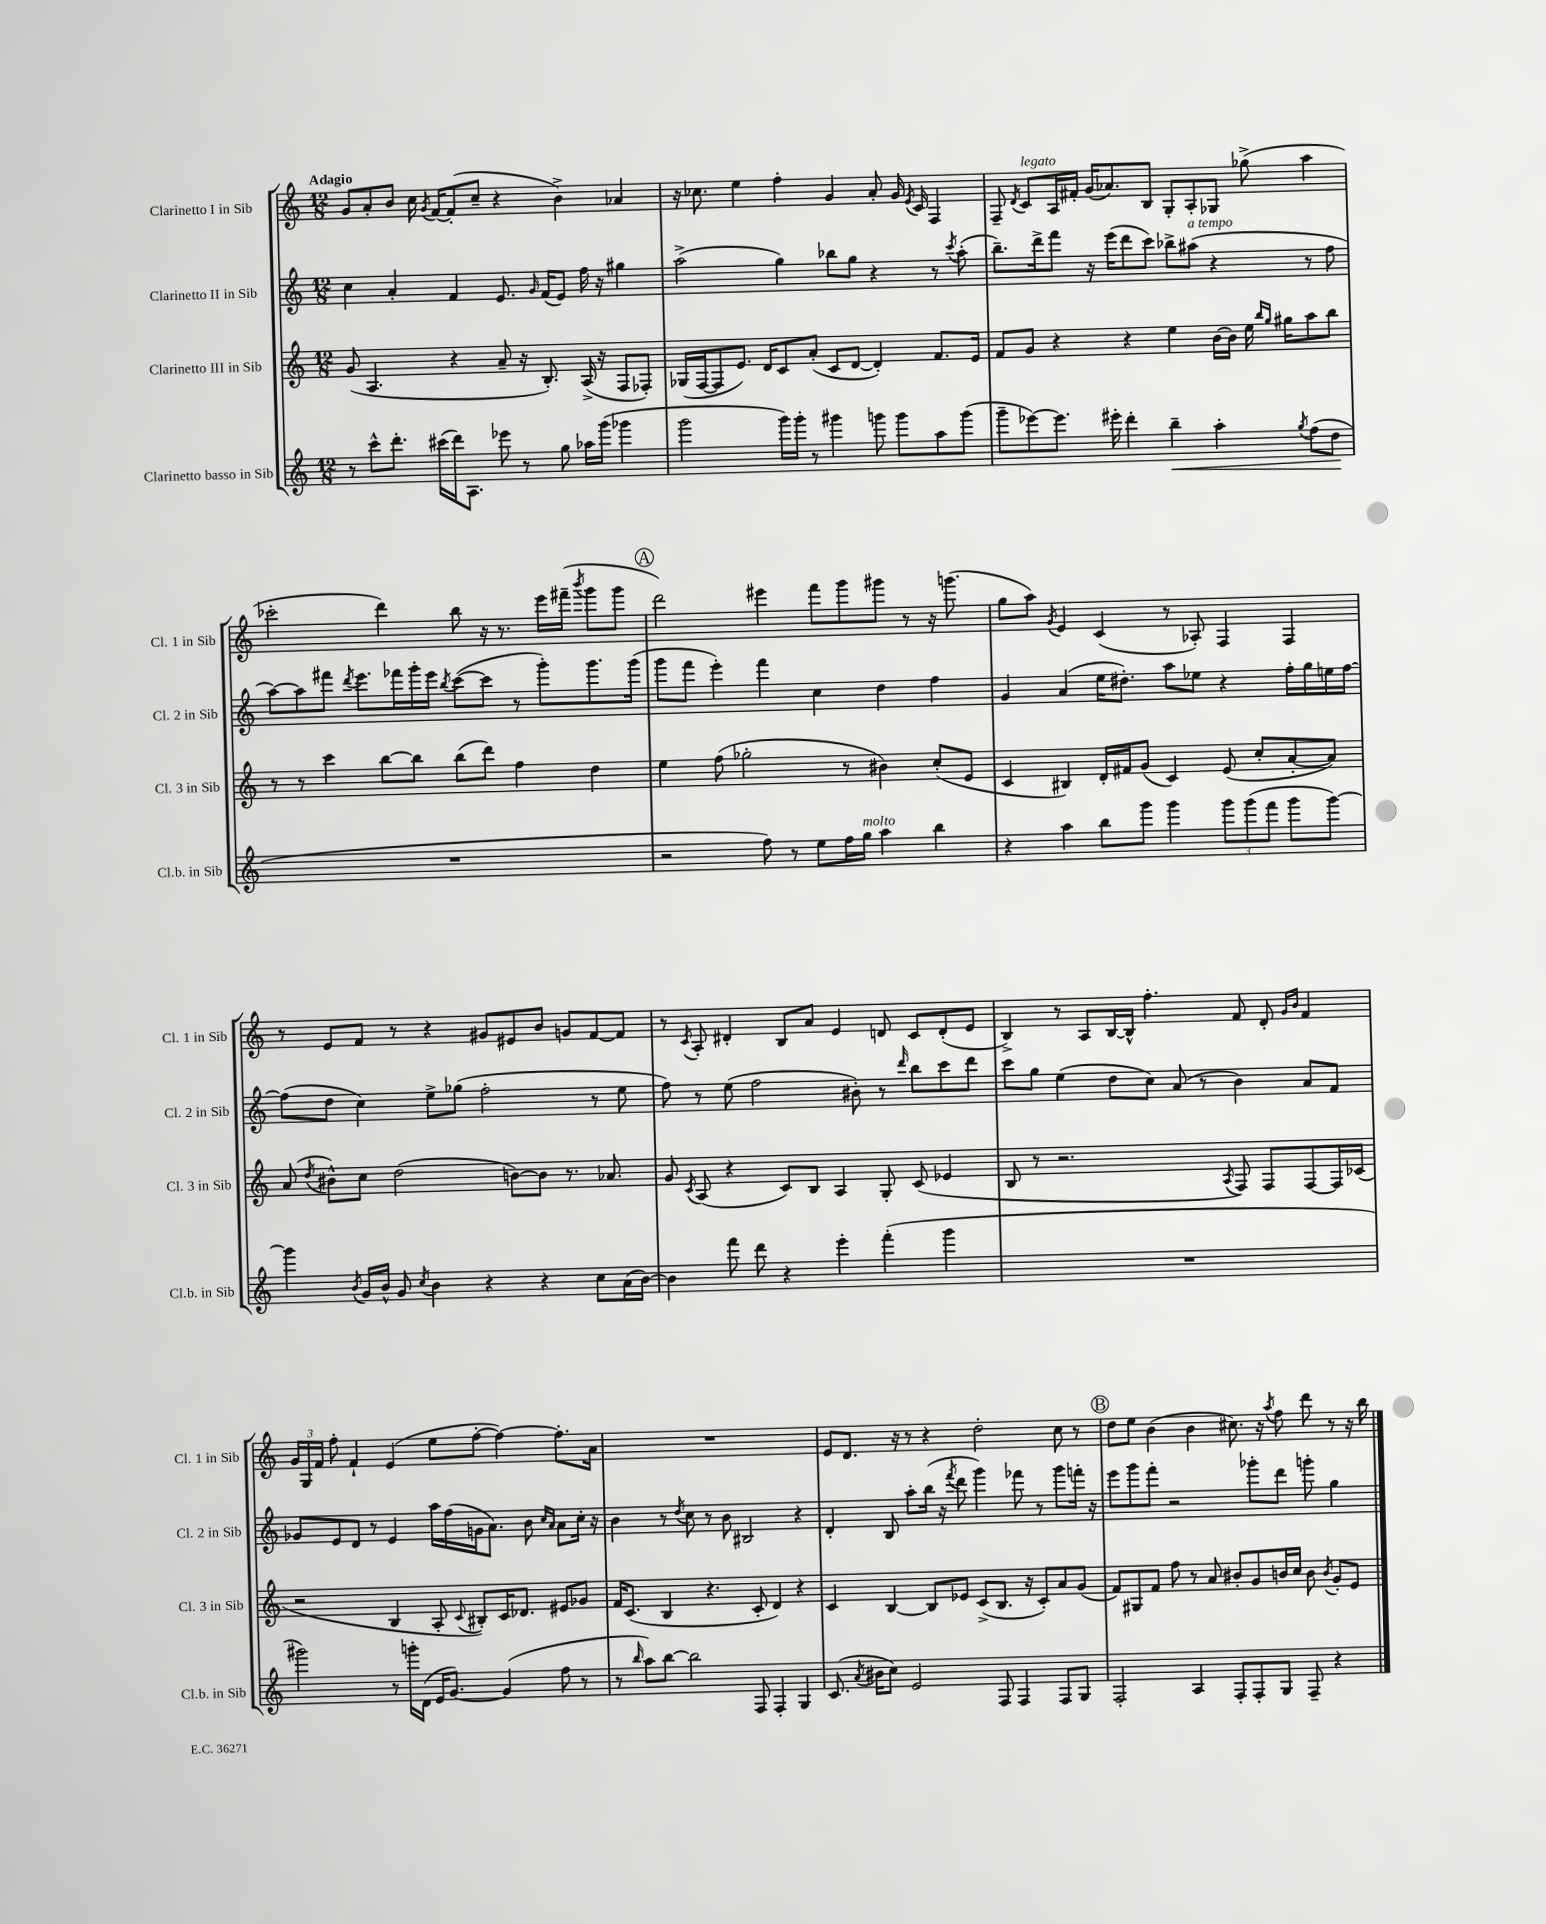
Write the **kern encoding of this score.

**kern	**kern	**kern	**kern
*staff4	*staff3	*staff2	*staff1
*clefG2	*clefG2	*clefG2	*clefG2
*k[]	*k[]	*k[]	*k[]
*M12/8	*M12/8	*M12/8	*M12/8
8r	(8g	4cc	8g
8ccc^^	4.A	.	8a'
8.ddd'	.	4a'	8b
.	.	.	16cc
.	.	.	8qg
(16ccc#	.	.	[16f
16ddd)	4r	4f	(8f']
8.A	.	.	.
.	.	.	8cc~
8eee-	8a~	8.e	4r
8r	16r	.	.
.	.	16qqg	.
.	8.B')	(16f	.
8gg	.	8e)	4b^)
16aa-	(16A^	16ff	.
(16ggg	16r	16r	.
4ggg-	8F	4gg#	4a-
.	8F-')	.	.
=	=	=	=
2ggg	(16G-	(2aa^	16r
.	[16F	.	8.cc-
.	8F]	.	.
.	8.e)	.	4ee
.	16d	.	.
16ggg)	8c	4gg)	4ff'
16ggg'	.	.	.
8r	(8a'	.	.
4ggg#	8c	8bb-	4g
.	[8d	8gg	.
8ggg	4d'])	4r	8a'
8ggg	.	.	16g
.	.	.	8qe
.	.	.	16c
8aa	8.f	8r	4F
.	.	8qccc	.
(8ggg	.	(8aa'	.
.	16e	.	.
=	=	=	=
8ggg~	8f	8.bb~)	8F~
.	.	.	8qd
[8eee-)	8g	.	8c
.	.	16ddd^	.
8.eee-]	4r	8fff	16A
.	.	.	16f#'
.	.	16r	(16g
16eee#'	.	(16eee	8.a-)
4ddd'	4r	8ddd	.
.	.	8ccc)	8B
4bb~	4ee	8bb-^	8G'
.	.	(8aa#	8A'
4aa'	[16b	4r	8G-
.	16b]	.	.
.	16ee	.	(8gg-^
.	16qqbb	.	.
.	16qqgg	.	.
.	16gg#	.	.
8qgg	.	.	.
(8ff	8aa	8r	4aa
8dd	8bb	8ff	.
=	=	=	=
1.r	8r	[8aa)	2ccc-'
.	8r	8aa]	.
.	4ccc	8fff#	.
.	.	8qddd	.
.	.	8.eee	.
.	[8bb	.	4ddd)
.	.	16fff-	.
.	8bb]	16ggg'	.
.	.	16eee	.
.	.	8qbb	.
.	(8bb	([8ccc	8bb
.	8ddd)	8ccc]	16r
.	.	.	8.r
.	4ff	8r	.
.	.	8ggg')	16eee
.	.	.	(16fff#~
.	.	.	8qbbb
.	4dd	8.ggg	8ggg
.	.	.	8ggg
.	.	(16ggg	.
=	=	=	=
2r	4ee	8ggg	2ddd)
.	.	8fff	.
.	(8ff	4eee')	.
.	2gg-'	.	.
8ff)	.	4fff	4eee#
8r	.	.	.
8ee	.	4cc	8fff
16ff	8r	.	8ggg
16gg	.	.	.
4aa	4b#)	4dd	8ggg#
.	.	.	8r
4bb	(8cc'	4ff	16r
.	.	.	(8.ggg
.	8e	.	.
=	=	=	=
4r	4c	4g	8gg
.	.	.	8aa)
.	.	.	8qg
4aa	4B#)	(4a	4e
8bb	16d'	16ee	(4c
.	16f#	8.dd#')	.
8ggg	(8g	.	.
4ggg	4c)	8aa	8r
.	.	8ee-	8A-')
12ggg	(8e	4r	4F
(12ggg	.	.	.
.	8cc'	.	.
12fff	.	.	.
8ggg	[8a'	16ff'	4F
.	.	16gg	.
[8ggg)	8a])	16ee	.
.	.	[16ff	.
=	=	=	=
4ggg]	(8a	(8ff]	8r
.	8qdd	.	.
.	8b#^^)	8dd	8e
8qb	.	.	.
16g	8cc	4cc)	8f
16b^^	.	.	.
8g	(2dd	.	8r
8qcc	.	.	.
4b	.	8ee^	4r
.	.	(8gg-	.
4r	.	2ff'	8g#
.	[8b)	.	8e#
4r	8b]	.	8b
.	8.r	.	8g
8cc	.	8r	[8f
.	8.a-	.	.
(16a	.	8ee	8f]
[16b)	.	.	.
=	=	=	=
4b]	8g	8ff)	8r
.	8qc	.	8qc
.	(8A	8r	8A'
8fff	4r	(8ee	4d#'
8ddd	.	2ff	.
4r	8c)	.	8B
.	8B	.	8a
4eee'	4A	.	4e
.	.	8b#')	.
(4fff'	8G'	8r	8d
.	.	16qqddd	.
.	(8c	8bb	8c
4ggg	4e-	8ccc	(8d'
.	.	8ddd	8e
=	=	=	=
1.r	8B	8ccc	4B^)
.	8r	8gg	.
.	2.r	(4ee	8r
.	.	.	8A
.	.	8dd	[16B
.	.	.	16B^^]
.	.	8cc)	4.ff'
.	.	(8a	.
.	.	8r	.
.	8qA	.	.
.	8F)	4b)	8f
.	8F	.	8d'
.	.	.	16qqg
.	.	.	16qqb
.	[8F	8a	4f
.	16F]	8f	.
.	(16c-	.	.
=	=	=	=
2ggg#)	2r	8g-	24g
.	.	.	24G
.	.	.	24f
.	.	8e	8ff'
.	.	8d	4f`
.	.	8r	.
8r	4B	4e	(4e
16ggg'	.	.	.
(16d	.	.	.
16e	8A'	16aa	8ee
[8.g)	.	(16ff	.
.	8qqc	.	.
.	8B#')	16g	[8ff'
.	.	8.a)	.
(4g]	16c	.	4ff_)
.	8.d-	.	.
.	.	8b	.
.	.	16qqcc	.
.	.	16qqa	.
8ff	8e#	8a	8.ff']
8r	8g-	16cc'	.
.	.	16r	16a
=	=	=	=
8r	16f	4b	1.r
.	(8.c	.	.
16qqbb	.	.	.
8aa)	.	.	.
[8bb	4B	8r	.
.	.	8qdd	.
2bb]	.	8cc	.
.	4.r	8r	.
.	.	8b	.
.	.	2B#	.
8F	8c'	.	.
4F'	4d)	.	.
4G	4r	4r	.
=	=	=	=
(8.c	4c	4d'	8e
.	.	.	8.d
8qa	.	.	.
16b#	.	.	.
8cc)	[4B	8B	.
.	.	.	16r
2e	.	8aa'	8r
.	8B]	(16bb	4r
.	.	16r	.
.	.	8qfff	.
.	8e-	8ddd	.
.	(8c^	4ggg)	2dd'
8F	8.B	.	.
4F	.	8fff-	.
.	16r	.	.
.	8c')	8r	.
8F	8a	8ggg	8cc
8G	(8g	16fff'	8r
.	.	16r	.
=	=	=	=
2F'	8f)	8eee	8dd
.	8G#	8ggg	8ee
.	8f	8fff'	(4b
.	8ff	2r	.
4A	8r	.	4b
.	8a	.	.
8F'	8b#'	.	8.cc#)
8F'	8g	8ggg-'	.
.	.	.	16r
.	.	.	8qaa
8G	16b	8ddd	8ff
.	16cc	.	.
8F~	8b	8ggg'	8ddd
.	8qb	.	.
4r	8g'	4gg	8r
.	8e	.	16r
.	.	.	16bb
==	==	==	==
*-	*-	*-	*-
